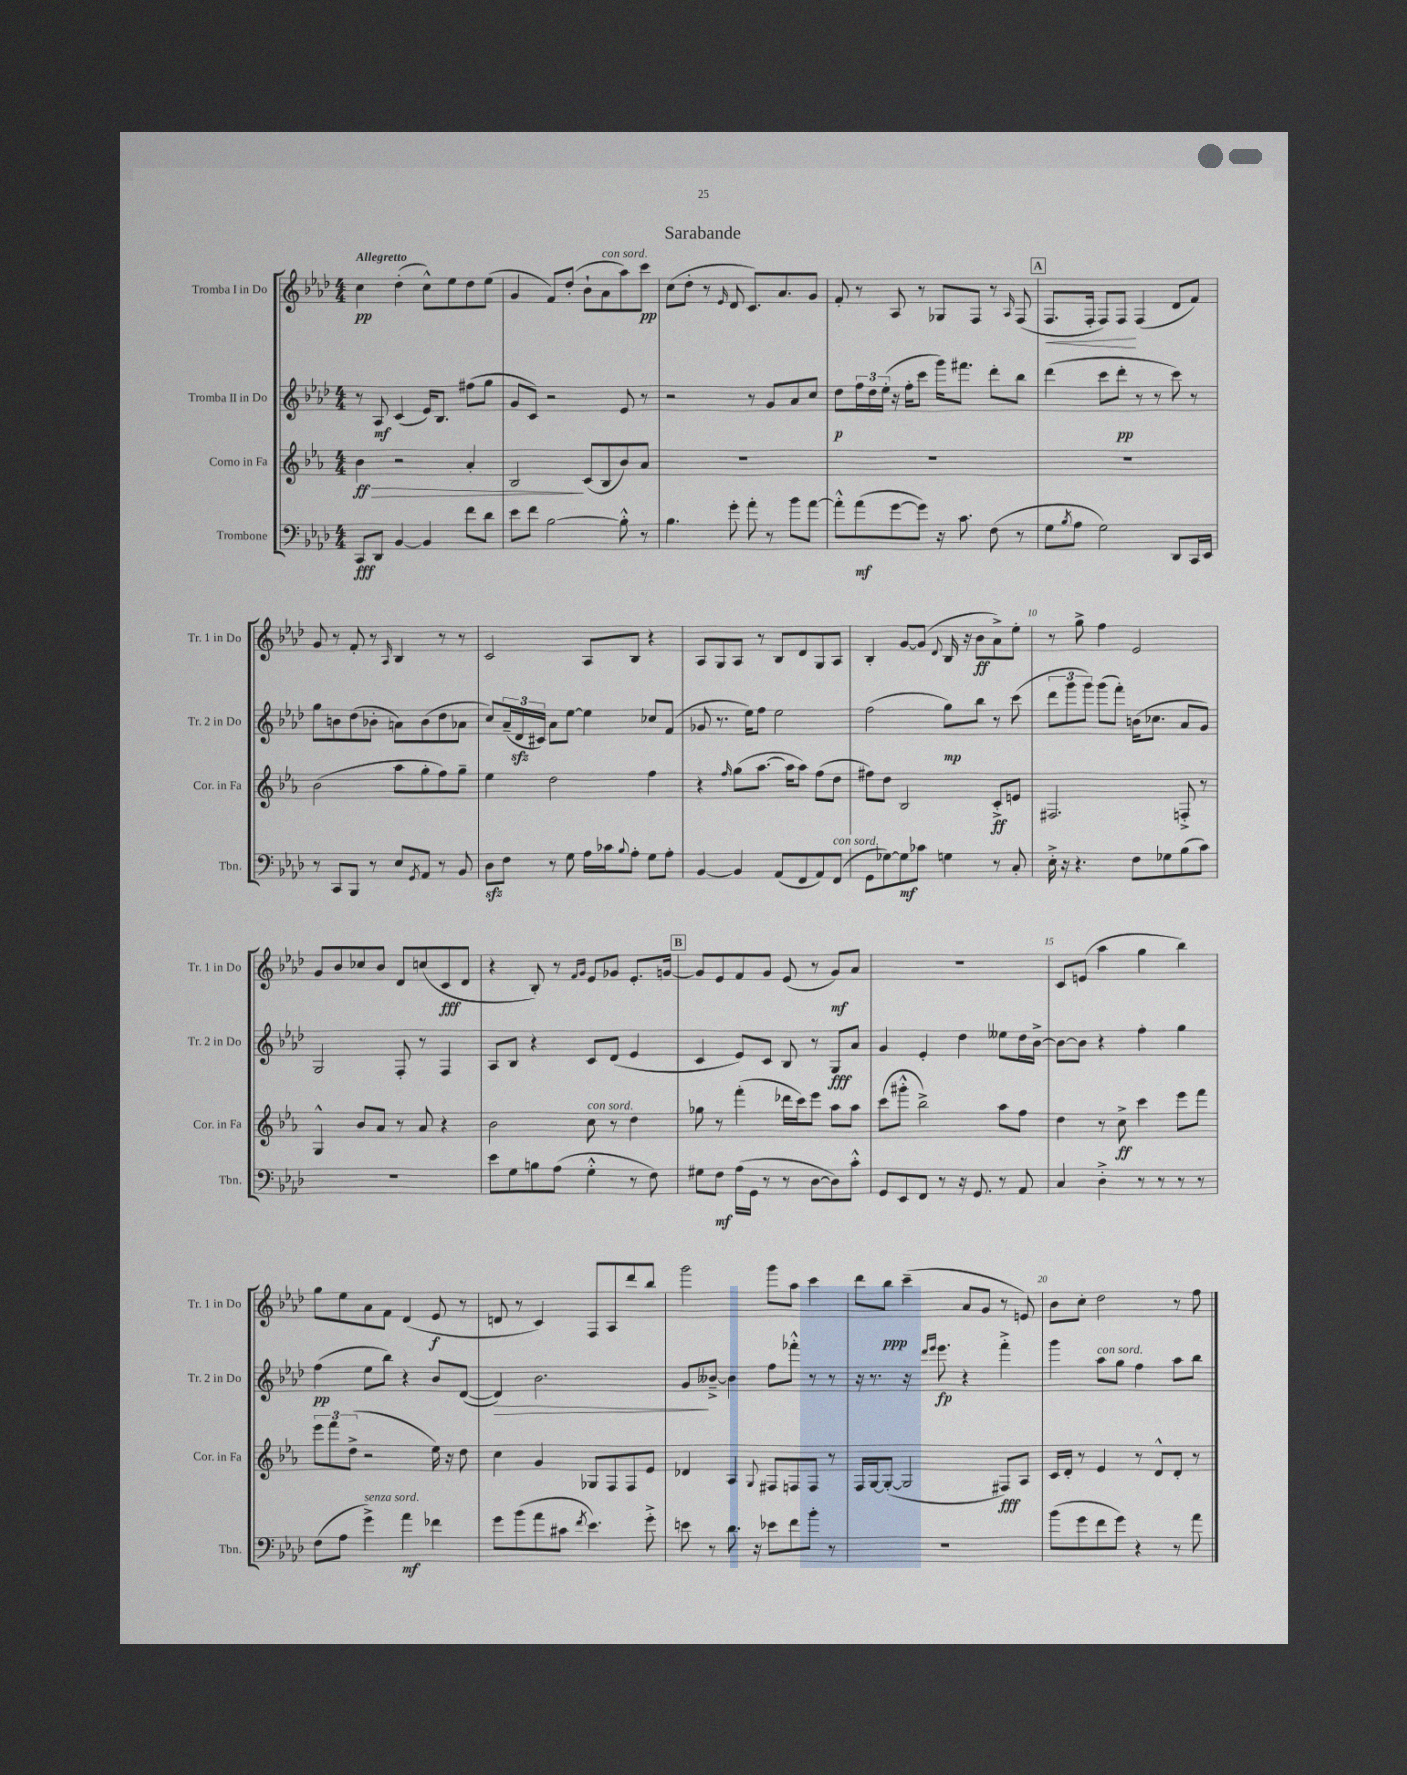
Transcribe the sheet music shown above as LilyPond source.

\header { title = "Sarabande" }
<<
\new StaffGroup <<
\new Staff = "s0" \with { instrumentName = "Tromba I in Do" shortInstrumentName = "Tr. 1 in Do" } {
    \clef treble \key aes \major \numericTimeSignature \time 4/4 \tempo "Allegretto"
    c''4\pp des''4-.( c''8-^) ees''8 des''8 ees''8( |
    g'4 f'8) des''8-.( bes'8-! aes'8^\markup { \italic "con sord." } aes''8) c'''8\pp |
    c''8( des''8-. r8 \grace { ees'16 } des'8 c'8.) aes'8. g'8 |
    f'8-. r8 aes8 r8 ges8 f8 r8 \grace { aes16 } f8( |
    \mark \markup { \box "A" } f8.\< f16-. f8) f8\! f4( des'8 f'8) |
    g'8 r8 f'8-. r8 \grace { aes16 } bes4 r8 r8 |
    c'2 aes8 bes8 r4 |
    aes8 g8 aes8 r8 bes8 des'8 g8 aes8 |
    bes4-. g'8~ g'8( \appoggiatura { des'8 } bes16 r16 bes'8\ff aes'8->) ees''8-. |
    r8 g''8-> f''4 ees'2 |
    g'8 bes'8 ces''8 bes'8 des'8 c''8( c'8\fff des'8 |
    r4 bes8-.) r8 \grace { f'16 g'16 } ees'8 ges'8 ees'8.-. g'16~ |
    \mark \markup { \box "B" } g'8 ees'8 f'8 g'8 ees'8( r8 g'8\mf) aes'8 |
    R1 |
    c'8 e'8( aes''4 g''4 bes''4) |
    g''8 ees''8 aes'8 f'8 des'4( ees'8\f r8 |
    d'8 r8 c'4) f8 aes8 des'''8 bes''8 |
    g'''2 g'''8 aes''8 c'''4 |
    des'''8 bes''8\ppp c'''4--( aes'8 g'8 r8 e'8) |
    bes'8 c''8-. des''2 r8 f''8 \bar "|." |
}
\new Staff = "s1" \with { instrumentName = "Tromba II in Do" shortInstrumentName = "Tr. 2 in Do" } {
    \clef treble \key aes \major \numericTimeSignature \time 4/4
    r8 aes8\mf c'4( ees'16) bes8. fis''8( g''8 |
    g'8 c'8) r2 ees'8 r8 |
    r2 r8 g'8 aes'8 c''8 |
    des''8\p \tuplet 3/2 { f''16 des''16 ees''16-.( } r16 f''16-. c'''8 g'''16) fis'''8. des'''8-. bes''8 |
    \mark \markup { \box "A" } des'''4( c'''8 des'''8-.\pp r8 r8 c'''8) r8 |
    g''8 b'8 des''8( bes'8-. a'8) bes'8( des''8 aes'8 |
    c''8) \tuplet 3/2 { aes'16--( des'16\sfz cis'16) } aes'8 ees''8~ ees''4 ces''8 f'8( |
    ges'8 r8. ees''16) f''8 ees''2 |
    f''2( g''8\mp) bes''8 r8 c'''8( |
    \tuplet 3/2 { des'''8 g'''8 g'''8) } g'''8( f'''8-.) b'16( ces''8. aes'8 g'8) |
    g2 f8-. r8 f4 |
    aes8 bes8 r4 c'8 des'8( ees'4 |
    \mark \markup { \box "B" } c'4 ees'8) c'8 bes8 r8 g8\fff aes'8 |
    g'4 ees'4-. des''4 eeses''8 des''16 bes'16~-> |
    bes'8~ bes'8 r4 f''4-. g''4 |
    f''4\pp( ees''8 bes''8) r4 bes'8 des'8~( |
    des'4\>) bes'2. |
    g'8\! beses'8~---> beses'4 f''8 fes'''8-.-^ r8 r8 |
    r16 r8. r16 \grace { des'''16 ees'''16 } ees'''8.\fp r4 f'''4-.-> |
    g'''4 aes''8^\markup { \italic "con sord." } g''8 f''4 aes''8 bes''8 \bar "|." |
}
\new Staff = "s2" \with { instrumentName = "Corno in Fa" shortInstrumentName = "Cor. in Fa" } {
    \clef treble \key ees \major \numericTimeSignature \time 4/4
    bes'4\ff\> r2 aes'4-. |
    bes2\! c'8( bes8 bes'8) aes'8 |
    R1 |
    R1 |
    \mark \markup { \box "A" } R1 |
    bes'2( aes''8 g''8-. f''8) g''8-- |
    ees''4 d''2 f''4 |
    r4 \grace { f''16 } g''8( aes''8.~ aes''16 aes''8) f''8( d''8 |
    fis''8) d''8 bes2 c'8-.->\ff e'8 |
    fis2. f8-.-> r8 |
    g4-^ bes'8 aes'8 r8 aes'8 r4 |
    bes'2 c''8^\markup { \italic "con sord." } r8 d''4 |
    \mark \markup { \box "B" } ges''8 r8 f'''4-.( des'''16 c'''16) ees'''8 aes''8 aes''8 |
    c'''8( gis'''8-.-^ bes''2->) aes''8 f''8 |
    d''4 r8 c''8->\ff c'''4 ees'''8 f'''8 |
    \tuplet 3/2 { ees'''8 f'''8 d''8->( } r2 ees''16) r16 d''8 |
    c''4 g'4 ges8 f8 f8 ees'8 |
    des'4 aes4 \appoggiatura { g8 } fis8 f8 f8 r8 |
    f16 g16~ g8~-.( g2 fis8\fff) aes8 |
    c'16 d'16-. r8 ees'4 r8 d'8-^ d'8-. r8 \bar "|." |
}
\new Staff = "s3" \with { instrumentName = "Trombone" shortInstrumentName = "Tbn." } {
    \clef bass \key aes \major \numericTimeSignature \time 4/4
    c,8\fff des,8 bes,4~ bes,4 f'8 des'8 |
    ees'8 f'8 bes2~ bes8-.-^ r8 |
    bes4. g'8-. aes'8-. r8 bes'8 aes'8~ |
    aes'8-.-^ aes'8\mf( g'8~ g'8) r16 c'8. f8( r8 |
    \mark \markup { \box "A" } g8 \acciaccatura { bes8 } aes8 g2) des,8 c,16 ees,16 |
    r8 c,8 bes,,8 r8 ees8 \acciaccatura { g,8 } aes,8 r8 bes,8 |
    des8\sfz f8 r8 g8 aes16 ces'16 \appoggiatura { bes8 } aes8-. g8 aes8-. |
    bes,4~ bes,4 aes,8( f,8 aes,8) f,8^\markup { \italic "con sord." }( |
    g,8 ges8~) ges8\mf ces'8 g4 r8 c8-. |
    ees16-.-> r16 r4. f8 ges8 bes8( c'8) |
    R1 |
    ees'8 g8 b8 aes8( g4-.-^ r8 f8) |
    \mark \markup { \box "B" } gis8 f8\mf aes16( g,16 r8 r8 des8~ des8) c'8-.-^ |
    g,8 ees,8 f,8 r8 r16 g,8. r8 aes,8 |
    c4 des4-.-> r8 r8 r8 r8 |
    f8( aes8 g'4->^\markup { \italic "senza sord." }) aes'4\mf fes'4 |
    g'8 bes'8( aes'8 cis'8 \acciaccatura { f'8 } ees'4.) g'8-.-> |
    e'8 r8 des'8. r16 ees'8 f'8 bes'8-. r8 |
    R1 |
    bes'8( g'8 f'8 g'8) r4 r8 aes'8 \bar "|." |
}
>>
>>
\layout { \context { \Score \override BarNumber.break-visibility = ##(#f #t #t) barNumberVisibility = #(every-nth-bar-number-visible 5) } }
